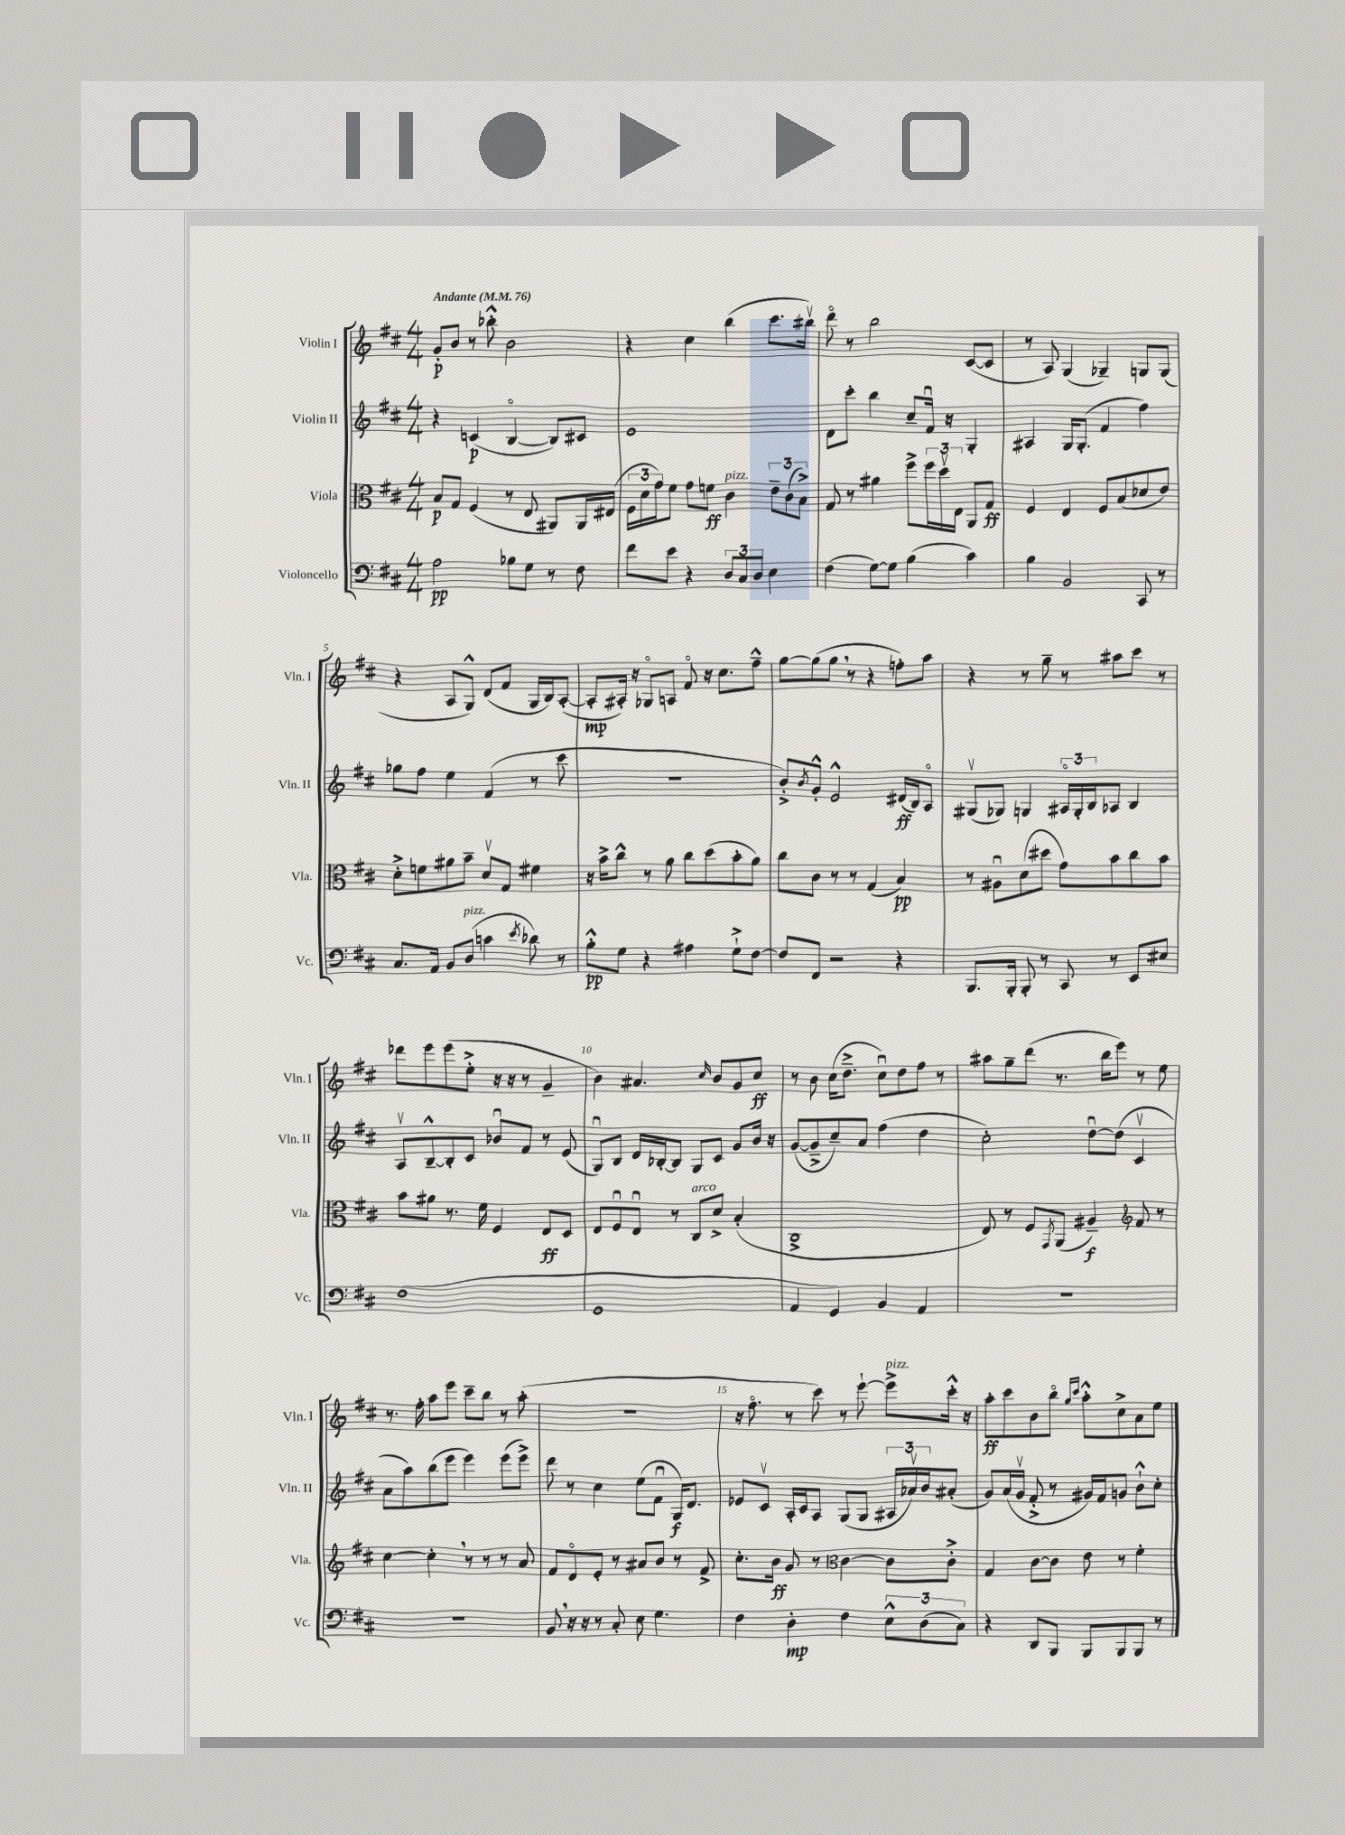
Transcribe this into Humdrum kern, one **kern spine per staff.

**kern	**dynam	**kern	**dynam	**kern	**dynam	**kern	**dynam
*part4	*part4	*part3	*part3	*part2	*part2	*part1	*part1
*staff4	*staff4	*staff3	*staff3	*staff2	*staff2	*staff1	*staff1
*I"Violoncello	*	*I"Viola	*	*I"Violin II	*	*I"Violin I	*
*I'Vc.	*	*I'Vla.	*	*I'Vln. II	*	*I'Vln. I	*
*clefF4	*	*clefC3	*	*clefG2	*	*clefG2	*
*k[f#c#]	*	*k[f#c#]	*	*k[f#c#]	*	*k[f#c#]	*
*M4/4	*	*M4/4	*	*M4/4	*	*M4/4	*
*MM76	*	*MM76	*	*MM76	*	*MM76	*
=1	=1	=1	=1	=1	=1	=1	=1
!	!	!	!	!	!	!LO:TX:a:B:t=Andante	!
2A\	pp	8B/L	p	4r	.	8g'/L	p
.	.	8G/J	.	.	.	8b/J	.
.	.	(4F#/	.	(4cn/	p	8r	.
.	.	.	.	.	.	8bb-X'^^\	.
8B-X\L	.	8r	.	[4B/	.	2b\	.
8G\J	.	8E/	.	.	.	.	.
8r	.	8AA#X/L)	.	8B/L])	.	.	.
8F#\	.	16AA#/L	.	8c#X/J	.	.	.
.	.	(16E#X/JJ	.	.	.	.	.
=2	=2	=2	=2	=2	=2	=2	=2
8f#\L	.	24F#\LL	.	1e	.	4r	.
.	.	24d\	.	.	.	.	.
.	.	24g\J)	.	.	.	.	.
8e\J	.	8f#\J	.	.	.	.	.
4r	.	8g\L	.	.	.	4cc#\	.
.	.	8fn\J	ff	.	.	.	.
!	!	!LO:TX:a:i:t=pizz.	!	!	!	!	!
12D/L	.	4c#\	.	.	.	(4bb\	.
12C#/	.	.	.	.	.	.	.
12D/J	.	.	.	.	.	.	.
4E\	.	12e~\L	.	.	.	8.ccc#\L	.
.	.	(12c#\	.	.	.	.	.
.	.	12B^\J)	.	.	.	.	.
.	.	.	.	.	.	16bb#Xv\Jk)	.
=3	=3	=3	=3	=3	=3	=3	=3
(4F#\	.	8G/	.	8d\L	.	8ddd\	.
.	.	8r	.	8ccc#'\J	.	8r	.
[8G\L)	.	4a#X\	.	4bb\	.	2bb\	.
8G\J]	.	.	.	.	.	.	.
(4B\	.	8ff#^\L	.	8cc#~/L	.	.	.
.	.	24ff#\L	.	16f#u/Jk	.	.	.
.	.	24ddv\	.	.	.	.	.
.	.	.	.	16r	.	.	.
.	.	24E\JJ	.	.	.	.	.
4c#\)	.	8AA/L	.	4G'/	.	([8c#/L	.
.	.	8G/J	ff	.	.	8c#/J]	.
=4	=4	=4	=4	=4	=4	=4	=4
4B\	.	4F#/	.	4A#X/	.	8r	.
.	.	.	.	.	.	8A/)	.
2BB/	.	4E/	.	16G/KL	.	(4G/	.
.	.	.	.	(8.G'/J	.	.	.
.	.	8F#/L	.	4f#/	.	4G-X~/)	.
.	.	(8B/	.	.	.	.	.
8CC#/	.	8d-X/	.	4ff#\)	.	8Gn/L	.
8r	.	8e/J)	.	.	.	(8G/J	.
!!LO:LB:g=z
=5	=5	=5	=5	=5	=5	=5	=5
8.C#/L	.	8d'^\L	.	8gg-X\L	.	4r	.
.	.	8fn\	.	8ff#\J	.	.	.
16AA/Jk	.	.	.	.	.	.	.
8BB/L	.	8a#X\	.	4ee\	.	8A/L	.
!LO:TX:a:i:t=pizz.	!	!	!	!	!	!	!
(8D/J	.	8b~\J	.	.	.	8G^^/J)	.
4cn\	.	8dv/L	.	(4f#/	.	(8d/L	.
.	.	8G/J	.	.	.	8f#/J	.
8qe/	.	.	.	.	.	.	.
8d-X\)	.	4f#X\	.	8r	.	16G/LL	.
.	.	.	.	.	.	16B/J)	.
8r	.	.	.	8ccc#\	.	([8A'/J	.
=6	=6	=6	=6	=6	=6	=6	=6
8B'^^\L	pp	16r	.	1r	.	8A'/L]	mp
.	.	16b^\KL	.	.	.	.	.
8G\J	.	8cc#^^\J	.	.	.	16A#X'/Jk)	.
.	.	.	.	.	.	16r	.
4r	.	8r	.	.	.	8G-X/L	.
.	.	8a\	.	.	.	8An/J	.
4A#X\	.	8cc#\L	.	.	.	8f#/	.
.	.	(8dd\	.	.	.	16r	.
.	.	.	.	.	.	8.cc#\L	.
8G`^\L	.	8b'\	.	.	.	.	.
[8F#\J	.	8a\J)	.	.	.	8ff#~^^\J	.
=7	=7	=7	=7	=7	=7	=7	=7
8F#/L]	.	8cc#\L	.	8b'^/L)	.	[8gg\L	.
.	.	.	.	8qb/	.	.	.
8FF#/J	.	8c#\J	.	8g'^^/J	.	(8gg\]	.
2r	.	8r	.	2e^^/	.	8gg,\J	.
.	.	8r	.	.	.	8r	.
.	.	(4G/	.	.	.	4r	.
4r	.	4B/)	pp	(16d#X/LL	ff	8ffn'\L)	.
.	.	.	.	16B/J)	.	.	.
.	.	.	.	8A/J	.	8aa\J	.
=8	=8	=8	=8	=8	=8	=8	=8
8.BBB/L	.	8r	.	(8G#Xv/L	.	4r	.
.	.	8A#Xu\L	.	8G-X/J)	.	.	.
16BBB'/Jk	.	.	.	.	.	.	.
8BBB'/	.	(8d\	.	4Gn/	.	8r	.
8r	.	8dd#X\J	.	.	.	8gg~\	.
8CC#/	.	8g\L)	.	24A#X/LL	.	8r	.
.	.	.	.	24G'/	.	.	.
.	.	.	.	24B/J	.	.	.
8r	.	8b\	.	8A-X/J	.	8aa#X\L	.
8EE/L	.	8cc#\	.	4B/	.	8ccc#\J	.
8E#X/J	.	8b\J	.	.	.	8r	.
!!LO:LB:g=z
=9	=9	=9	=9	=9	=9	=9	=9
(1F#	.	8b\L	.	8Av/L	.	8ddd-X\L	.
.	.	8a#X\J	.	[8B~^^/	.	8eee\	.
.	.	8.r	.	8B'/]	.	(8eee\	.
.	.	.	.	8c#/J	.	8ee'^\J	.
.	.	16f#\	.	.	.	.	.
.	.	4F#/	.	8b-Xu/L	.	16r	.
.	.	.	.	.	.	16r	.
.	.	.	.	8f#/J	.	8r	.
.	.	8E/L	ff	8r	.	4g~/	.
.	.	8D/J	.	(8e/	.	.	.
=10	=10	=10	=10	=10	=10	=10	=10
1GG	.	8E/L	.	8Gu/L)	.	4b\)	.
.	.	8F#u/	.	8B/J	.	.	.
.	.	8Eu/J	.	16d/LL	.	4.a#X/	.
.	.	.	.	[16B-X'/J	.	.	.
.	.	8r	.	8B-/J]	.	.	.
!	!	!LO:TX:a:i:t=arco	!	!	!	!	!
.	.	8C#/L	.	8G/L	.	.	.
.	.	.	.	.	.	16qqcc#/	.
.	.	8d^/J	.	8c#/J	.	8b/L	.
.	.	(4B'/	.	8g/L	.	8g/	.
.	.	.	.	16b/Jk	.	8cc#/J	ff
.	.	.	.	16r	.	.	.
=11	=11	=11	=11	=11	=11	=11	=11
4AA/	.	1C#^	.	([8g/L	.	8r	.
.	.	.	.	8g~^/]	.	8b\	.
4GG/)	.	.	.	8cc#~/)	.	(16cc#\KL	.
.	.	.	.	.	.	8.dd~^\J	.
.	.	.	.	8a/J	.	.	.
4BB/	.	.	.	(4ff#\	.	8cc#u\L)	.
.	.	.	.	.	.	8dd\	.
4AA/	.	.	.	4dd\	.	8ff#\J	.
.	.	.	.	.	.	8r	.
=12	=12	=12	=12	=12	=12	=12	=12
1r	.	8E/)	.	2cc#'\)	.	8aa#X\L	.
.	.	8r	.	.	.	8gg~\	.
.	.	8F#/L	.	.	.	(8ddd\J	.
.	.	8qGG/	.	.	.	.	.
.	.	(8AA/J	.	.	.	8.r	.
.	.	4A#X~/)	f	[8ddu\L	.	.	.
.	.	.	.	.	.	16bb\KL	.
.	.	.	.	(8dd\J]	.	8eee\J)	.
*	*	*clefG2	*	*	*	*	*
.	.	8f#/	.	4c#v/	.	8r	.
.	.	8r	.	.	.	8ee\	.
!!LO:LB:g=z
=13	=13	=13	=13	=13	=13	=13	=13
1r	.	[4cc#\	.	8a\L	.	8.r	.
.	.	.	.	8aa\)	.	.	.
.	.	.	.	.	.	16ff#'\	.
.	.	4cc#',\]	.	(8bb\	.	8aa\L	.
.	.	.	.	8eee\J	.	8eee\J	.
.	.	8r	.	4eee\)	.	8ccc#~\L	.
.	.	8r	.	.	.	8bb\J	.
.	.	8r	.	(8eee\L	.	8r	.
.	.	8a/	.	8eee^\J)	.	(8aa'\	.
=14	=14	=14	=14	=14	=14	=14	=14
8BB,/	.	8f#/L	.	8ddd\	.	1r	.
16r	.	8d/	.	8r	.	.	.
16r	.	.	.	.	.	.	.
8r	.	8e'/J	.	4cc#\	.	.	.
8C#'/	.	8r	.	.	.	.	.
8E\	.	8a#X/L	.	(8ee\L	.	.	.
4.G\	.	8b/J	.	8f#u\J	.	.	.
.	.	8r	.	16G/KL)	f	.	.
.	.	.	.	8.d/J	.	.	.
.	.	8f#^/	.	.	.	.	.
=15	=15	=15	=15	=15	=15	=15	=15
4F#\	.	8.cc#'\L	.	8e-X/L	.	16r	.
.	.	.	.	.	.	8.ff#\	.
.	.	.	.	8c#v/J	.	.	.
.	.	16b\Jk	ff	.	.	.	.
4D'\	mp	8g/	.	16A'/LL	.	8r	.
.	.	.	.	16c#/J	.	.	.
.	.	8r	.	8A/J	.	8ccc#\)	.
*	*	*clefC3	*	*	*	*	*
4F#\	.	[4c#\	.	(8G/L	.	8r	.
.	.	.	.	8G/J	.	[8eee`\	.
!	!	!	!	!	!	!LO:TX:a:i:t=pizz.	!
12E^^\L	.	8c#\L]	.	24A#X/LL	.	8eee^\L]	.
.	.	.	.	24a-Xv/)	.	.	.
(12D\	.	.	.	24b/J	.	.	.
.	.	8c#'^\J	.	(8a#X'/J	.	16ccc#'^^\Jk	.
12C#\J)	.	.	.	.	.	.	.
.	.	.	.	.	.	16r	.
=16	=16	=16	=16	=16	=16	=16	=16
4r	.	4G/	.	8g/L)	.	8aa'\L	ff
.	.	.	.	(16a/L	.	8ccc#\	.
.	.	.	.	16gv/JJ	.	.	.
8DD/L	.	[8c#\L	.	8f#'^/	.	8b\	.
8BBB/J	.	8c#\J]	.	8r	.	8bb\J	.
.	.	.	.	.	.	16qqgg/LL	.
.	.	.	.	.	.	16qqccc#/JJ	.
8BBB/L	.	8e\	.	16g#X/LL)	.	8aa'^^\L	.
.	.	.	.	16f#/J	.	.	.
8BBB/	.	8r	.	8gn/J	.	8cc#^\	.
8BBB/J	.	4f#'\	.	8b`^^\L	.	8a\	.
8r	.	.	.	8cc#'\J	.	8ee\J	.
==	==	==	==	==	==	==	==
*-	*-	*-	*-	*-	*-	*-	*-
